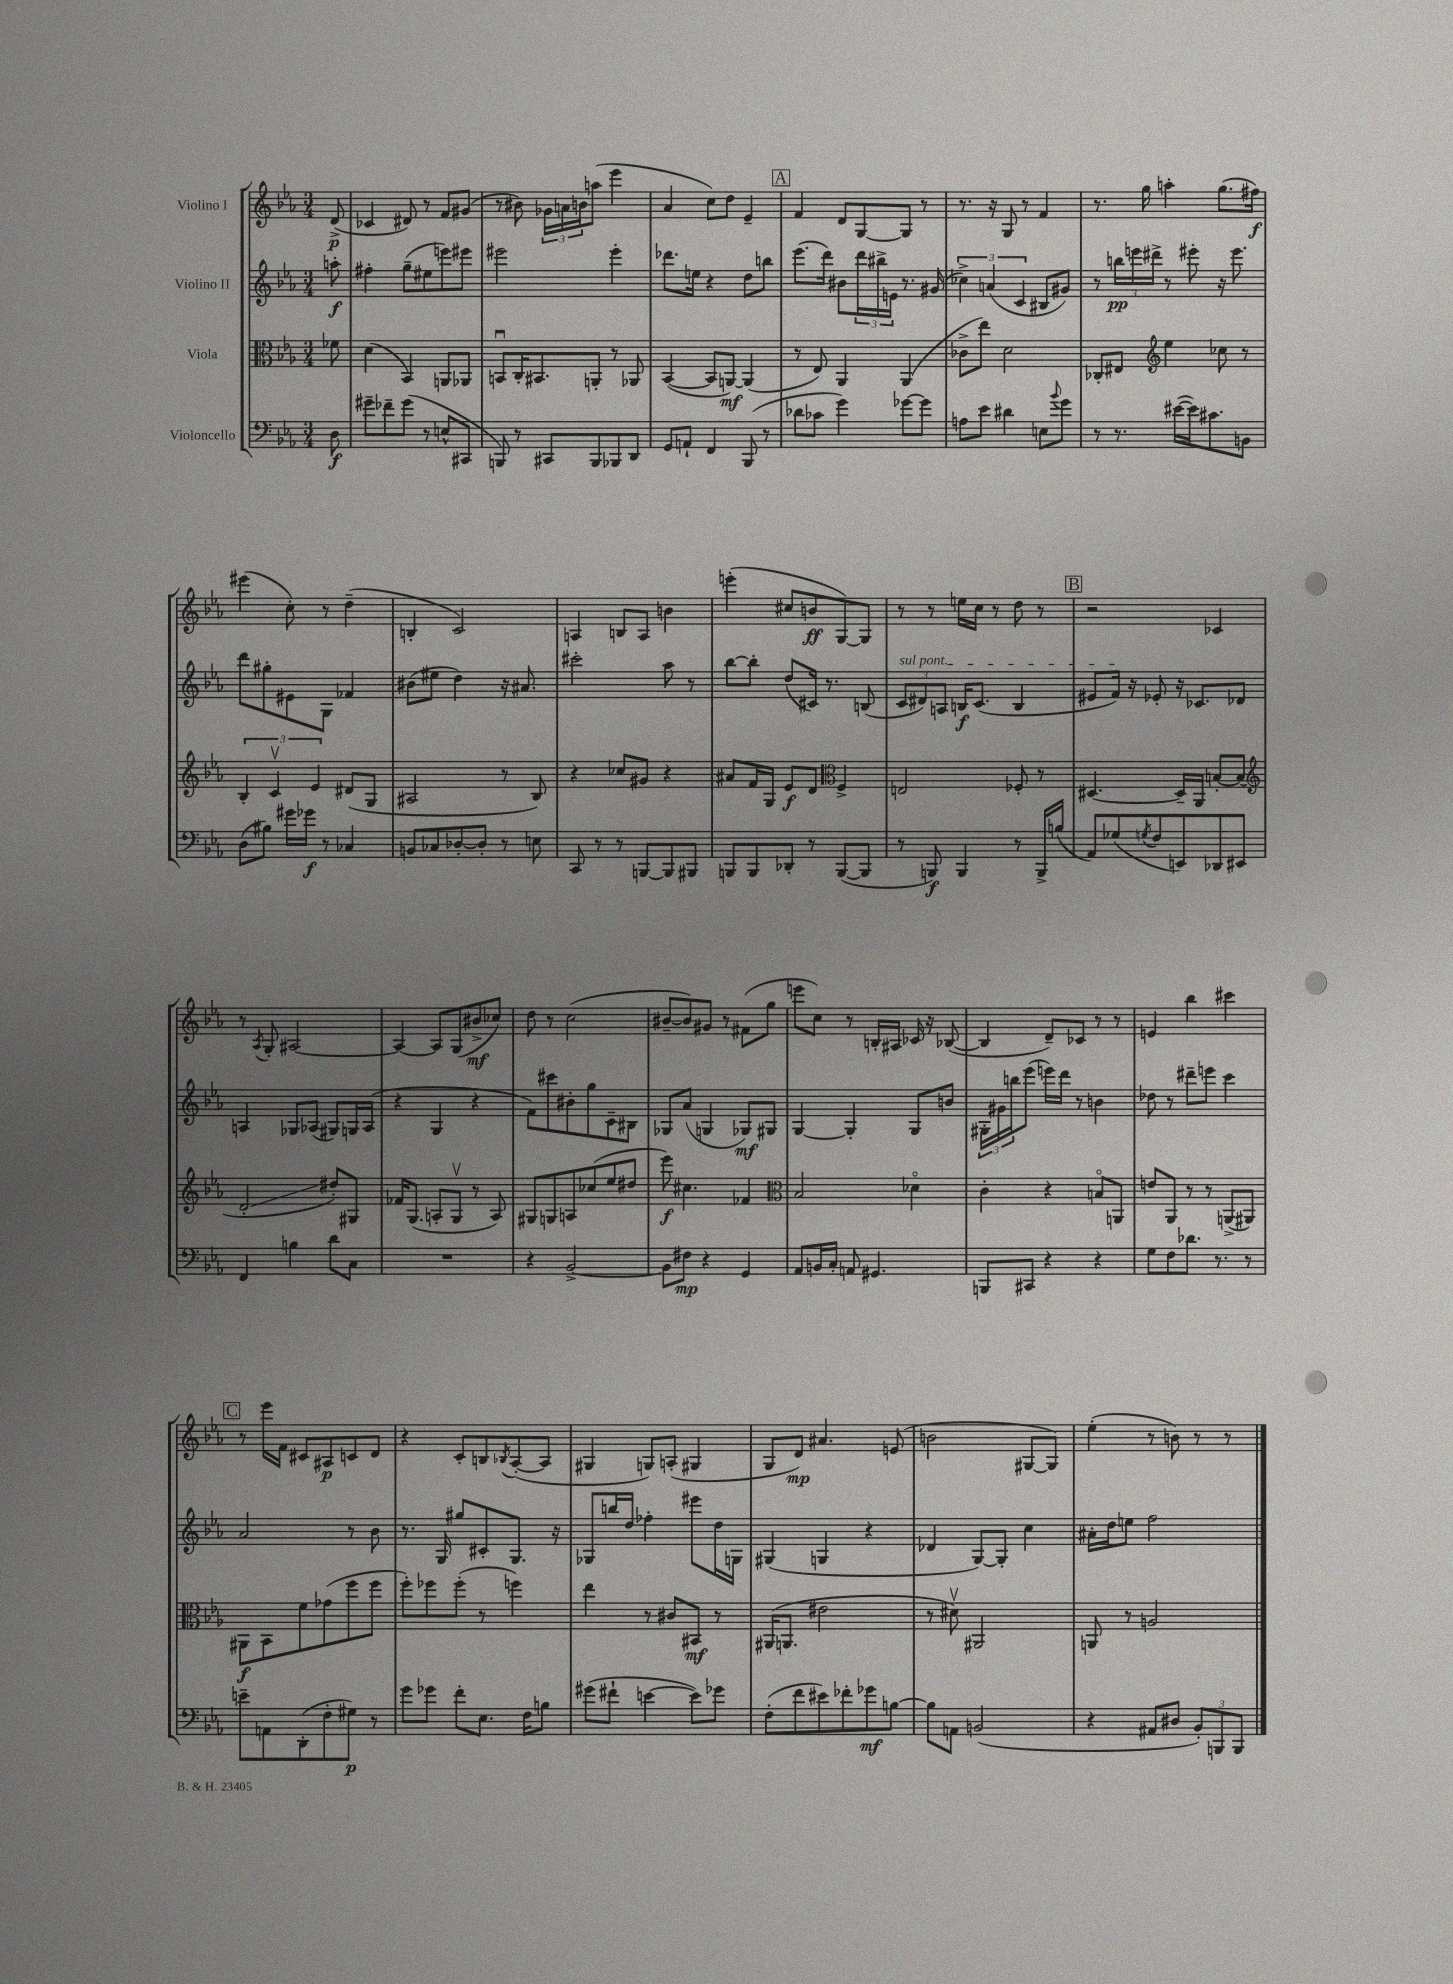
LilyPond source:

<<
\new StaffGroup <<
\new Staff = "s0" \with { instrumentName = "Violino I" } {
    \clef treble \key ees \major \numericTimeSignature \time 3/4 \partial 8
    d'8->\p( |
    ces'4 dis'8) r8 f'8 gis'8( |
    r8 bis'8) \tuplet 3/2 { ges'16 a'16 b'16 } a''8( ees'''4 |
    aes'4 c''8) d''8 ees'4-- |
    \mark \markup { \box "A" } f'4 d'8 g8~ g8 r8 |
    r8. r16 g8 r8 f'4 |
    r8. g''16 a''4-. g''8.( fis''16\f) |
    eis'''4( c''8-.) r8 d''4--( |
    b4-. c'2) |
    a4 b8 a8 b'4 |
    e'''4-.( cis''8 b'8\ff g8~) g8 |
    r8 r8 e''16 c''16 r8 d''8 r8 |
    \mark \markup { \box "B" } r2 ces'4 |
    r8 \acciaccatura { aes8 } g8-. ais2~ |
    ais4~ ais8 g8( bis'8->\mf ces''8) |
    d''8 r8 c''2( |
    bis'8~-- bis'8) gis'8 r8 fis'8( g''8 |
    e'''8 c''8) r8 b16-. ais16 ces'16 r16 bes8~( |
    bes4 d'8--) ces'8 r8 r8 |
    e'4 bes''4 cis'''4 |
    \mark \markup { \box "C" } r8 ees'''16 f'16 cis'8 ais8\p c'8 d'8 |
    r4 c'8-. b8 \acciaccatura { bes8 } aes8~-.( aes8 |
    gis4 g8) a8-.( gis4 |
    g8 d'8\mp) ais'4. e'8( |
    b'2 gis8~ gis8) |
    ees''4-.( r8 b'8) r8 r8 \bar "|." |
}
\new Staff = "s1" \with { instrumentName = "Violino II" } {
    \clef treble \key ees \major \numericTimeSignature \time 3/4 \partial 8
    a''8-.\f |
    fis''4-. g''8--( eis''8 e'''8) eis'''8 |
    eis'''2 eis'''4-. |
    des'''8. e''16 r4 d''8 b''8 |
    \mark \markup { \box "A" } ees'''8.( d'''16) bis'8 \tuplet 3/2 { d'''16 bis''16-> e'16 } r8. gis'16( |
    \tuplet 3/2 { ces''4->) a'4( c'4 } bis8 gis'8) |
    r8 \tuplet 3/2 { b''16\pp e'''16 dis'''16-> } r8 eis'''8-. r16 eis'''8. |
    d'''8 gis''8-. eis'8 g8 fes'4 |
    bis'8( eis''8 d''4) r16 ais'8. |
    cis'''2-. aes''8 r8 |
    bes''8~ bes''8-. d''8( cis'16) r8. b8( |
    \tuplet 3/2 { \once \override TextSpanner.bound-details.left.text = \markup { \italic "sul pont." } c'8\startTextSpan dis'8) a8 } b16\f c'8.( b4 |
    \mark \markup { \box "B" } eis'8 f'16\stopTextSpan) r16 ees'8-. r16 ces'8. des'8 |
    a4 ges8 aes8( gis8) g16 aes16( |
    r4 g4 r4 |
    f'8) cis'''8 bis'8-. g''8 c'8-- bis8 |
    ges8 aes'8( g4 ges8\mf) gis8 |
    g4~ g4-. g8 b'8 |
    \tuplet 3/2 { gis16-. gis'16 b''16 } ees'''8( e'''16) d'''16 r8 b'4 |
    des''8 r8 dis'''8-- e'''8 c'''4 |
    \mark \markup { \box "C" } aes'2 r8 bes'8 |
    r8. g16 gis''8 cis'8-. g8. r16 |
    ges8 b''16 d''16 fes''4-. eis'''8 d''16 g16 |
    gis4( g4 r4 |
    des'4 g8~) g8-. c''4 |
    ais'16-. d''16 e''8 f''2 \bar "|." |
}
\new Staff = "s2" \with { instrumentName = "Viola" } {
    \clef alto \key ees \major \numericTimeSignature \time 3/4 \partial 8
    fes'8 |
    d'4( bes,4) a,8 aes,8 |
    b,8\downbow c16-. bis,8. a,8-. r8 aes,8 |
    bes,4~( bes,8 a,8~\mf) a,4( |
    \mark \markup { \box "A" } r8 ees8) aes,4 aes,4( |
    ces'8-> ees''8) d'2 |
    ces8-. eis8 \clef treble ees''4 ces''8 r8 |
    \tuplet 3/2 { bes4-. c'4\upbow ees'4 } dis'8( g8 |
    ais2 r8 bes8) |
    r4 ces''8 gis'8 r4 |
    ais'8 f'16 g16 ees'8\f d'8 \clef alto f4-> |
    e2 fes8-. r8 |
    \mark \markup { \box "B" } dis4.~ dis16-- aes,16 b8~-. b8( |
    \clef treble d'2-.\glissando dis''8-.) gis8 |
    fes'16 g8.( a8-. g8\upbow r8 a8) |
    gis8 g8 a8 ces''8( ees''8 dis''8 |
    ees'''8\f) cis''4. fes'4 |
    \clef alto bes2 des'4\flageolet |
    c'4-. r4 b8\flageolet a,8 |
    e'8 aes,8 r8 r8 a,8->( ais,8) |
    \mark \markup { \box "C" } ais,8\f bes,8 f'8 ges'8( f''8 f''8 |
    f''8-.) fes''8 fes''8-.( r8 f''4) |
    ees''4 r8 cis'8 bis,8\mf r8 |
    ais,16( a,8. eis'2 |
    r8 dis'8\upbow) ais,2 |
    a,8 r8 a2 \bar "|." |
}
\new Staff = "s3" \with { instrumentName = "Violoncello" } {
    \clef bass \key ees \major \numericTimeSignature \time 3/4 \partial 8
    d8\f |
    gis'8-- fes'8-- gis'8( r8 e8-^ cis,8 |
    b,,8) r8 cis,8 b,,8 bes,,8 d,8 |
    g,8 a,8-! f,4 bes,,8( r8 |
    \mark \markup { \box "A" } des'8 ces'8 g'4) ges'8~ ges'8 |
    a8 ees'8 dis'4 e8 \appoggiatura { bes'8 } g'8 |
    r8 r8. eis'16~( eis'16) cis'8. b,8 |
    d8( bis8) gis'16 ges'16\f r8 ces4 |
    b,8 ces8 des8~-. des8-. r8 e8 |
    c,8 r8 r8 b,,8~ b,,8 bis,,8 |
    b,,8 b,,8 des,8-. r8 b,,8~( b,,8 |
    r8 b,,8\f) b,,4 r8 b,,16-> b16( |
    \mark \markup { \box "B" } aes,8) ges8( \acciaccatura { g8 } f8 e,8) des,8 eis,8 |
    f,4 b4 d'8 c8 |
    R2. |
    r4 bes,2~-> |
    bes,8 fis8\mp r4 g,4 |
    aes,8 b,16 c16-. a,8 gis,4. |
    b,,8 cis,8 r4 r4 |
    g8 f8 des'8. r8. r8 |
    \mark \markup { \box "C" } e'8-- a,8 d,8-.( f8-. gis8\p) r8 |
    g'8 ges'8 f'8-. ees8. f16 b8 |
    gis'8( fis'8-! e'4~ e'8) ges'8 |
    f8-.( f'8 eis'8) fes'8-. ges'8\mf b8~ |
    b8 a,8 b,2( |
    r4 ais,8 dis8 \tuplet 3/2 { bes,8-.) b,,8 b,,8 } \bar "|." |
}
>>
>>
\layout { \context { \Score \remove "Bar_number_engraver" } }
